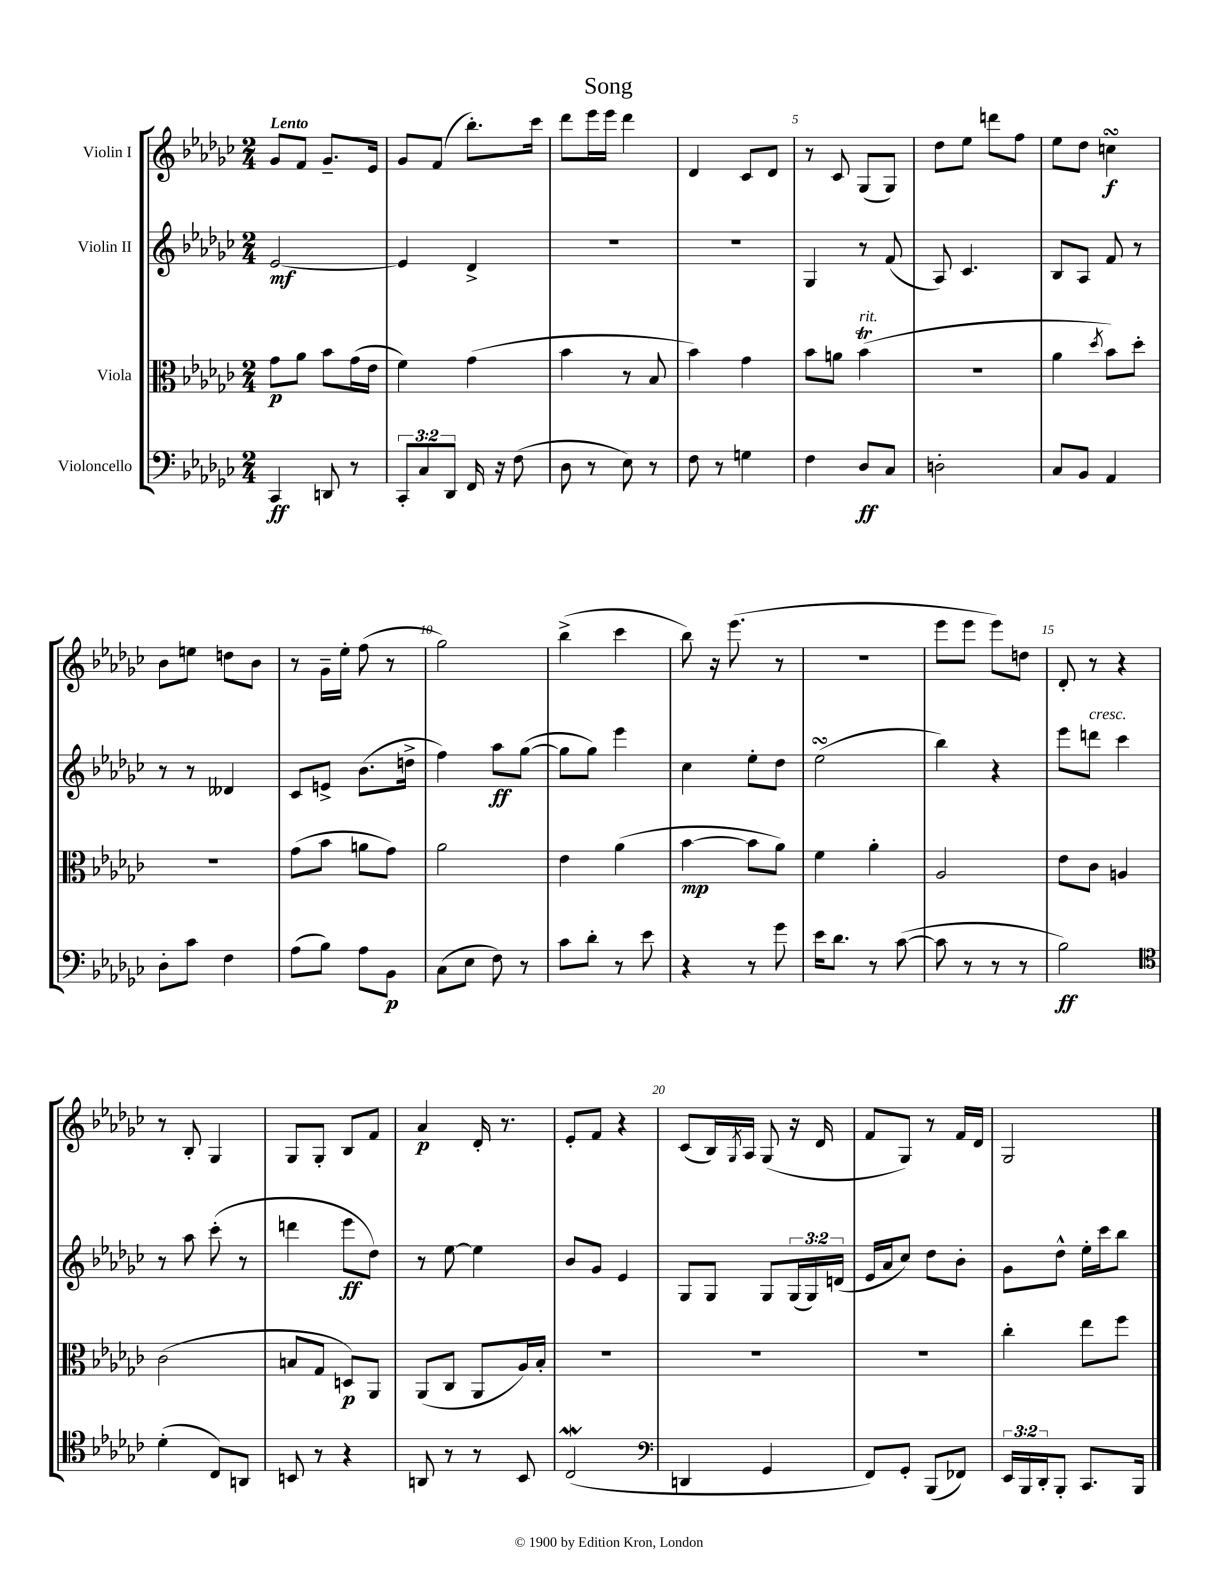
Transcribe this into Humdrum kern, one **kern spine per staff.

**kern	**kern	**kern	**kern
*staff4	*staff3	*staff2	*staff1
*clefF4	*clefC3	*clefG2	*clefG2
*k[b-e-a-d-g-c-]	*k[b-e-a-d-g-c-]	*k[b-e-a-d-g-c-]	*k[b-e-a-d-g-c-]
*M2/4	*M2/4	*M2/4	*M2/4
4CC-	8g-	[2e-	8g-
.	8a-	.	8f
8DD	8b-	.	8.g-~
8r	(16g-	.	.
.	16e-	.	16e-
=	=	=	=
12CC-'	4f)	4e-]	8g-
12C-	.	.	.
.	.	.	(8f
12DD-	.	.	.
16FF	(4g-	4d-^	8.bb-')
16r	.	.	.
(8F	.	.	.
.	.	.	16ccc-
=	=	=	=
8D-	4b-	2r	8ddd-
8r	.	.	16eee-
.	.	.	16eee-
8E-)	8r	.	4ddd-
8r	8B-	.	.
=	=	=	=
8F	4b-)	2r	4d-
8r	.	.	.
4G	4g-	.	8c-
.	.	.	8d-
=	=	=	=
4F	8b-	4G-	8r
.	8a	.	8c-
8D-	(4b-	8r	(8G-
8C-	.	(8f	8G-)
=	=	=	=
2D'	2r	8A-)	8dd-
.	.	4.c-	8ee-
.	.	.	8ddd
.	.	.	8ff
=	=	=	=
8C-	4a-	8B-	8ee-
8BB-	.	8A-	8dd-
.	8qdd-	.	.
4AA-	8b-)	8f	4cc
.	8dd-'	8r	.
=	=	=	=
8D-'	2r	8r	8b-
8c-	.	8r	8ee
4F	.	4d--	8dd
.	.	.	8b-
=	=	=	=
(8A-	(8g-	8c-	8r
8B-)	8b-	8e^	16g-~
.	.	.	16ee-'
8A-	8a	(8.b-	(8ff
8BB-	8g-)	.	8r
.	.	16dd^	.
=	=	=	=
(8C-	2a-	4ff)	2gg-)
8E-	.	.	.
8F)	.	8aa-	.
8r	.	([8gg-	.
=	=	=	=
8c-	4e-	8gg-]	(4bb-^
8d-'	.	8gg-)	.
8r	(4a-	4eee-	4ccc-
8e-	.	.	.
=	=	=	=
4r	[4b-	4cc-	8bb-)
.	.	.	16r
.	.	.	(8.eee-
8r	8b-]	8ee-'	.
8g-	8a-)	8dd-	8r
=	=	=	=
16e-	4f	(2ee-	2r
8.d-	.	.	.
8r	4a-'	.	.
([8c-	.	.	.
=	=	=	=
8c-]	2A-	4bb-)	8eee-
8r	.	.	8eee-
8r	.	4r	8eee-)
8r	.	.	8dd
=	=	=	=
2B-)	8e-	8eee-	8d-'
.	8c-	8ddd	8r
.	4A	4ccc-	4r
=	=	=	=
*clefC4	*	*	*
(4d-'	(2c-	8r	8r
.	.	8aa-	8B-'
8C-)	.	(8ccc-'	4G-
8AA	.	8r	.
=	=	=	=
8BB	8B	4ddd	8G-
8r	8G-	.	8G-'
4r	8D)	8eee-	8B-
.	8AA-	8dd-)	8f
=	=	=	=
8AA	(8AA-	8r	4a-
8r	8C-	[8ee-	.
8r	8AA-	4ee-]	16d-'
.	.	.	8.r
8BB-	16A-)	.	.
.	16B-'	.	.
=	=	=	=
(2C-	2r	8b-	8e-'
.	.	8g-	8f
.	.	4e-	4r
=	=	=	=
*clefF4	*	*	*
4DD	2r	8G-	(8c-
.	.	8G-	16B-)
.	.	.	8qG-
.	.	.	16A-
4GG-	.	8G-	(8G-
.	.	(24G-	16r
.	.	24G-)	.
.	.	.	16d-
.	.	(24d	.
=	=	=	=
8FF)	2r	16e-	8f
.	.	16a-	.
8GG-'	.	8cc-)	8G-)
(8BBB-	.	8dd-	8r
8FF-)	.	8b-'	16f
.	.	.	16d-
=	=	=	=
24EE-	4cc-'	8g-	2G-
24BBB-	.	.	.
24DD-'	.	.	.
8BBB-'	.	8dd-^^	.
8.CC-	8ee-	16ee-'	.
.	.	16ccc-	.
.	8ff	8bb-	.
16BBB-	.	.	.
==	==	==	==
*-	*-	*-	*-
